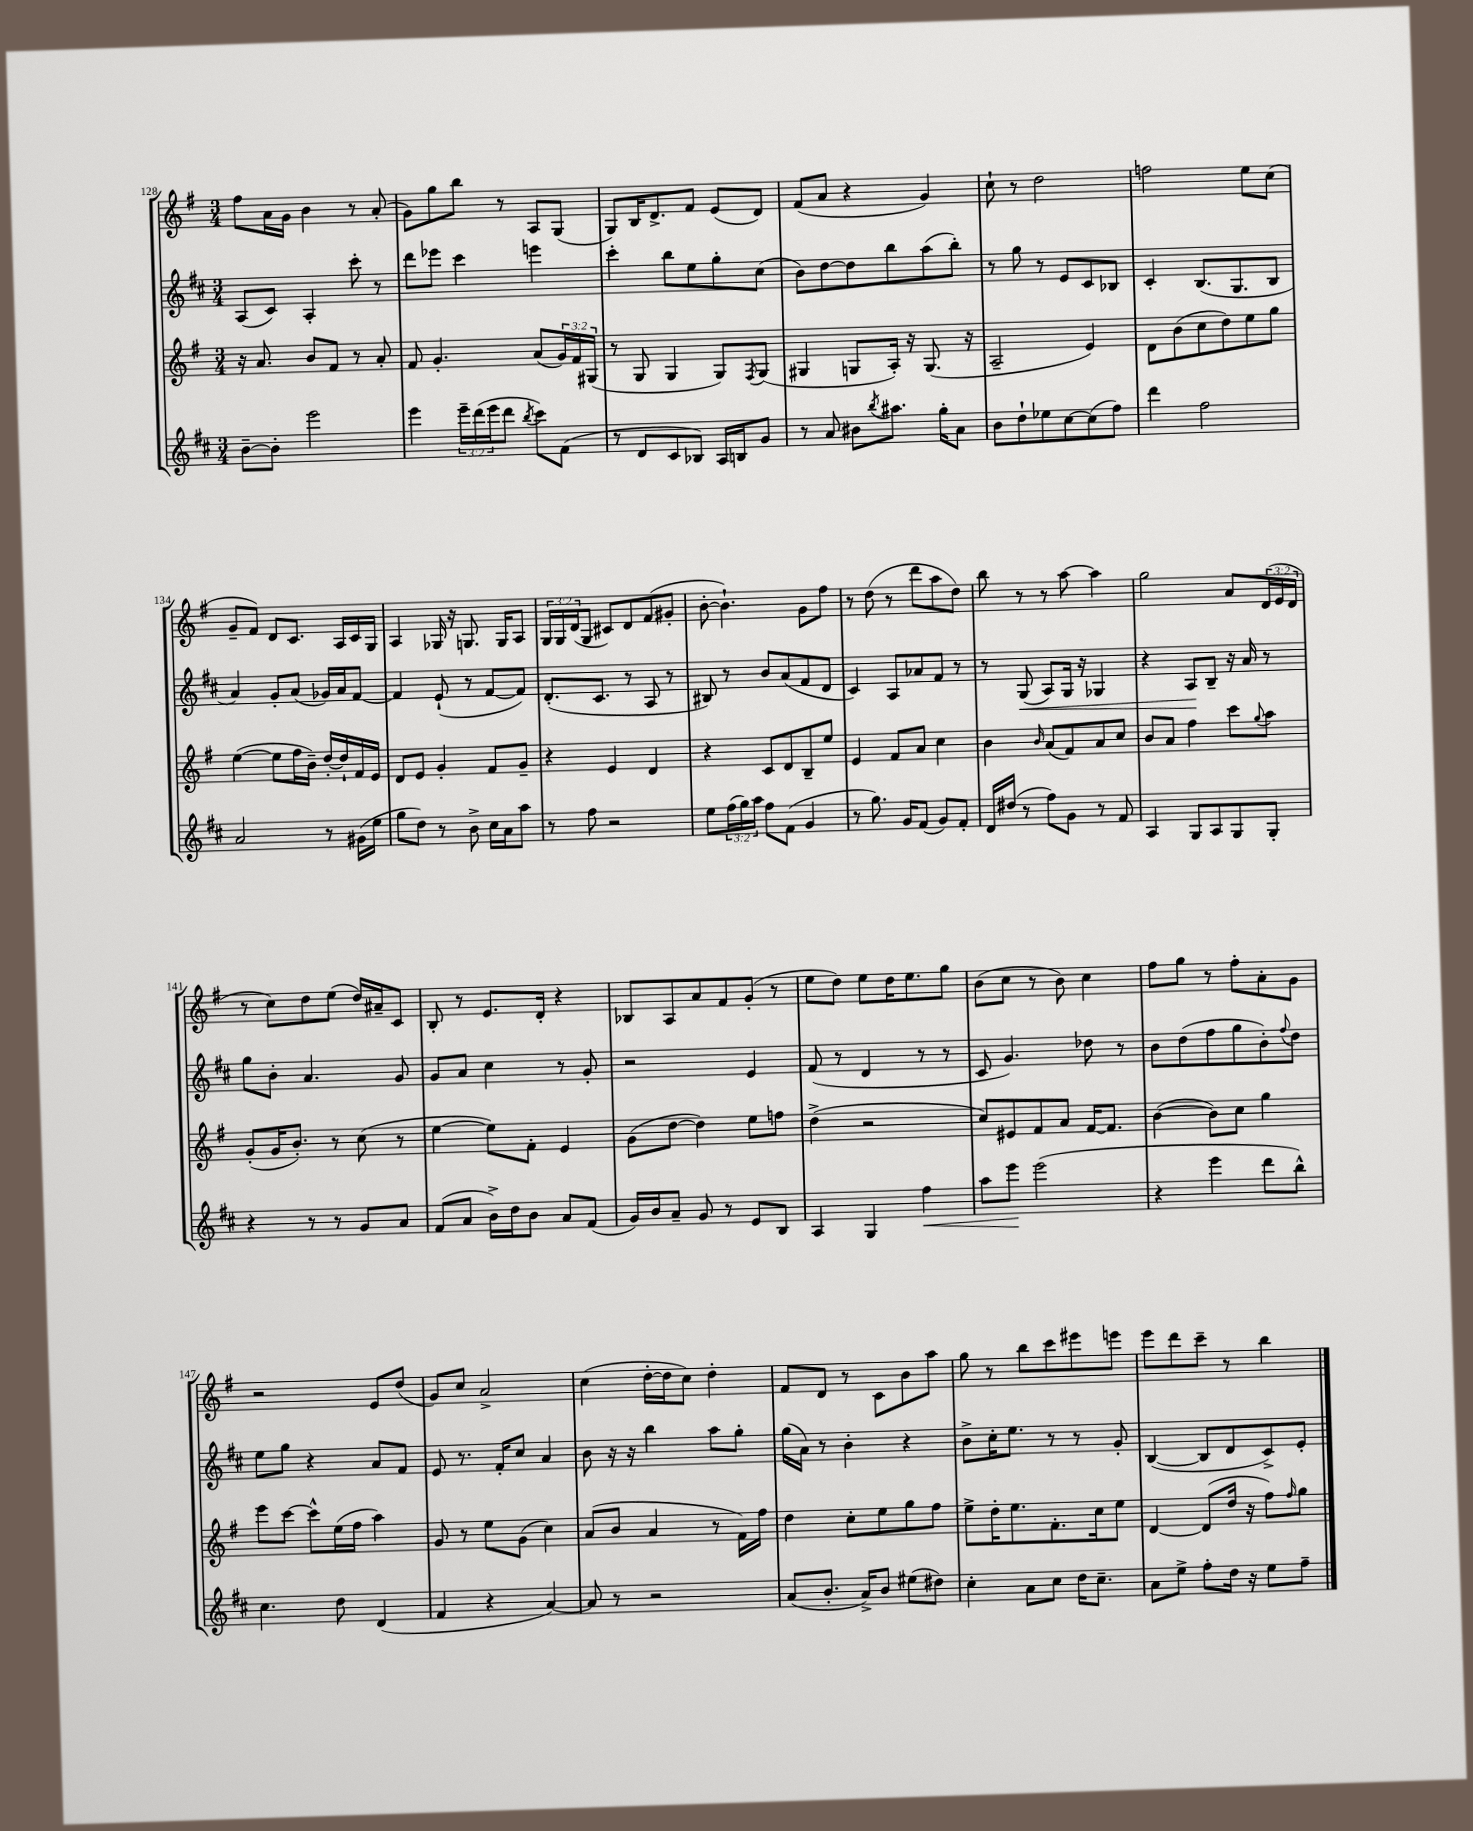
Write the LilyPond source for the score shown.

<<
\new StaffGroup <<
\new Staff = "s0" {
    \clef treble \key g \major \numericTimeSignature \time 3/4 \override Staff.TupletNumber.text = #tuplet-number::calc-fraction-text
    fis''8 a'16 g'16 b'4 r8 a'8-.( |
    g'8) g''8 b''8 r8 a8 g8( |
    g8) b16 d'8.-> fis'8 e'8( d'8) |
    fis'8( a'8 r4 g'4) |
    c''8-! r8 d''2 |
    f''2 e''8 c''8( |
    g'8-- fis'8) d'8 c'8. a16 c'16 g16 |
    a4 ges16 r16 g8. g16 a8 |
    \tuplet 3/2 { g16 g16 d'16( } g8 cis'8) d'8 fis'8( gis'8-. |
    b'8~-. b'4.-!) g'8 fis''8 |
    r8 d''8( r8 d'''8 a''8 d''8) |
    b''8 r8 r8 a''8~ a''4 |
    g''2 a'8 \tuplet 3/2 { d'16( e'16 d'16 } |
    r8 c''8) d''8 e''8( d''16) ais'16-- c'8 |
    b8-. r8 e'8. d'16-. r4 |
    bes8 a8 a'8 fis'8 g'8-.( r8 |
    e''8 d''8) e''8 d''16 e''8. g''8 |
    b'8( c''8 r8 b'8) c''4 |
    fis''8 g''8 r8 fis''8-. a'8-. g'8 |
    r2 e'8 d''8( |
    g'8) c''8 a'2-> |
    c''4( d''16~-. d''16 c''8) d''4-. |
    fis'8 d'8 r8 c'8 b'8 a''8 |
    g''8 r8 b''8 c'''8 eis'''8 e'''8 |
    e'''8 d'''8 c'''8-- r8 b''4 \bar "|." |
}
\new Staff = "s1" {
    \clef treble \key d \major \numericTimeSignature \time 3/4
    a8( cis'8) a4-. cis'''8-. r8 |
    d'''8 ees'''8 cis'''4 e'''4 |
    cis'''4-. b''8 e''8 g''8-. cis''8( |
    b'8) d''8~ d''8 b''8 a''8( b''8-.) |
    r8 g''8 r8 e'8 cis'8 bes8 |
    cis'4-. b8.( g8. b8 |
    a'4) g'8-. a'8( ges'16) a'16 fis'8~ |
    fis'4 e'8-!( r8 fis'8~ fis'8) |
    d'8.-.( cis'8. r8 a8 r8 |
    bis8) r8 b'8 a'8( fis'8 d'8 |
    cis'4) a8 aes'8 fis'8 r8 |
    r8 g8\<( a8) g16 r16 ges4 |
    r4 a8\! b8-- r16 a'16 r8 |
    g''8 b'8-. a'4. g'8 |
    g'8 a'8 cis''4 r8 g'8-. |
    r2 e'4 |
    fis'8( r8 d'4 r8 r8 |
    cis'8 g'4.) des''8 r8 |
    b'8 d''8( fis''8 g''8 b'8-.) \appoggiatura { fis''8 } d''8 |
    e''8 g''8 r4 a'8 fis'8 |
    e'8 r8. fis'16-. cis''8 a'4 |
    b'8 r16 r16 b''4 a''8 g''8-. |
    g''16( a'16) r8 b'4-. r4 |
    b'8-> cis''16-. e''8. r8 r8 g'8-. |
    b4~( b8 d'8 cis'8->) e'8-. \bar "|." |
}
\new Staff = "s2" {
    \clef treble \key g \major \numericTimeSignature \time 3/4 \override Staff.TupletNumber.text = #tuplet-number::calc-fraction-text
    r16 a'8. b'8 fis'8 r8 a'8-. |
    fis'8 g'4.-. a'8( \tuplet 3/2 { g'16) fis'16 gis16( } |
    r8 g8 g4 g8) \acciaccatura { fis8 } g8( |
    gis4 g8 a16-.) r16 g8.( r16 |
    a2-- e'4) |
    d'8 b'8( c''8 d''8) e''8 g''8 |
    e''4~( e''8 fis''16 b'16--) d''16~-. d''16-! fis'16 e'16 |
    d'8 e'8 g'4-. fis'8 g'8-- |
    r4 e'4 d'4 |
    r4 c'8 d'8 b8-- e''8 |
    e'4 fis'8 a'8 c''4 |
    b'4 \grace { b'16 } a'8( fis'8) a'8 c''8 |
    b'8 a'8 fis''4 c'''8 \appoggiatura { g''8 } a''8 |
    g'8-.( g'16 b'8.-.) r8 c''8( r8 |
    e''4~ e''8) fis'8-. e'4 |
    g'8( d''8~ d''4) e''8 f''8 |
    d''4->( r2 |
    c''8) eis'8 fis'8 a'8 fis'16~ fis'8. |
    b'4~( b'8) c''8 g''4 |
    e'''8 c'''8~ c'''8-^ e''16( fis''16 a''4) |
    g'8 r8 e''8 g'8( c''4) |
    a'8( b'8 a'4 r8 fis'16) fis''16 |
    d''4 c''8-. e''8 g''8 fis''8 |
    e''8-> d''16-. e''8. fis'8.-. c''16 e''8 |
    d'4~ d'8( d''16 r16 fis''8) \grace { fis''16 } g''8 \bar "|." |
}
\new Staff = "s3" {
    \clef treble \key d \major \numericTimeSignature \time 3/4 \override Staff.TupletNumber.text = #tuplet-number::calc-fraction-text
    b'8~-- b'8-. e'''2 |
    e'''4 \tuplet 3/2 { e'''16-- d'''16( e'''16 } d'''8 \acciaccatura { b''8 } cis'''8) fis'8( |
    r8 d'8 cis'8 bes8) a16 b16 g'8 |
    r8 a'8 bis'8 \acciaccatura { b''8 } ais''8. g''16-. a'8 |
    b'8 d''8-! ees''8 cis''8~ cis''8( fis''8) |
    d'''4 fis''2 |
    a'2 r8 gis'16( e''16 |
    g''8 d''8) r8 b'8-> cis''16 a'16 a''8 |
    r8 fis''8 r2 |
    e''8 \tuplet 3/2 { fis''16( g''16) a''16 } fis''8 fis'8( g'4 |
    r8 g''8.) g'16 fis'8( g'8) fis'8-. |
    d'16 dis''16( r8 fis''8) g'8 r8 fis'8 |
    a4 g8 a8 g8 g8-. |
    r4 r8 r8 g'8 a'8 |
    fis'8( a'8 b'16->) d''16 b'8 a'8 fis'8( |
    g'16) b'16 a'8-- g'8 r8 e'8 b8 |
    a4 g4 fis''4\< |
    a''8 e'''8\! e'''2( |
    r4 e'''4 d'''8 b''8-^) |
    cis''4. d''8 d'4( |
    fis'4 r4 a'4~) |
    a'8 r8 r2 |
    a'8( b'8.-. a'16->) b'8 eis''8( dis''8) |
    cis''4-. a'8 cis''8 d''16 cis''8.-- |
    a'8 e''8-> fis''8-. d''16 r16 e''8 fis''8-- \bar "|." |
}
>>
>>
\layout { \context { \Score currentBarNumber = #128 } }
